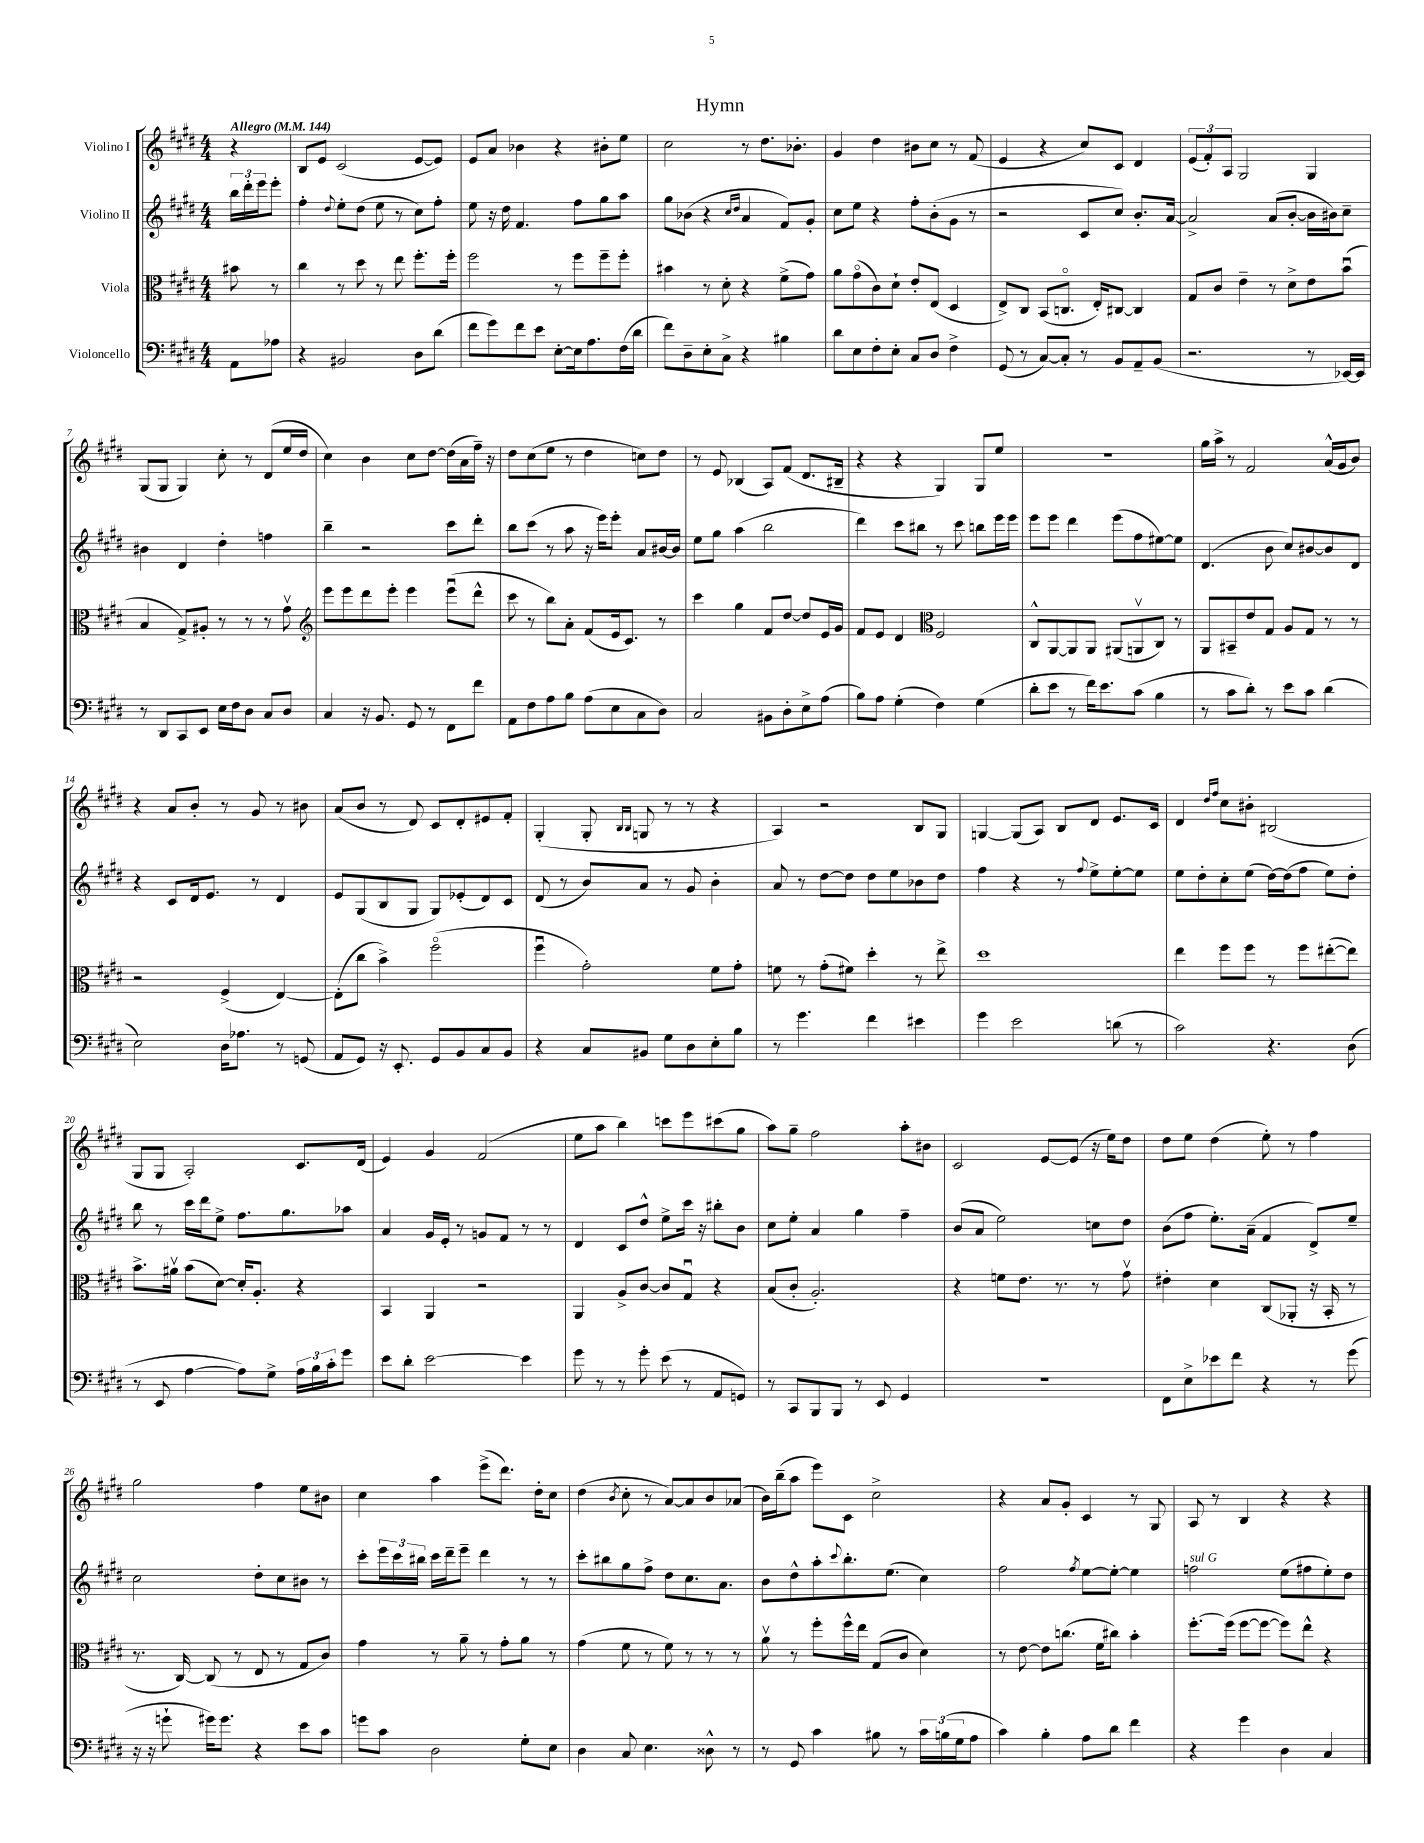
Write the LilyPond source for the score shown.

\header { title = "Hymn" }
<<
\new StaffGroup <<
\new Staff = "s0" \with { instrumentName = "Violino I" } {
    \clef treble \key e \major \numericTimeSignature \time 4/4 \partial 4 \tempo "Allegro" 4 = 144
    r4 |
    b8 e'8 cis'2( e'8~ e'8) |
    e'8 a'8 bes'4 r4 bis'8-. e''8 |
    cis''2 r8 dis''8. bes'8.-. |
    gis'4 dis''4 bis'8 cis''8 r8 fis'8( |
    e'4 r4 cis''8) cis'8 dis'4 |
    \tuplet 3/2 { e'8( fis'8-.) a8 } gis2 gis4 |
    gis8( gis8 gis4) cis''8-. r8 dis'8( e''16 dis''16 |
    cis''4) b'4 cis''8 dis''8~ dis''16( a'16 fis''16--) r16 |
    dis''8 cis''8( e''8 r8 dis''4 c''8) dis''8 |
    r8 e'8 bes4( a8) fis'8( dis'8. bis16-- |
    r4 r4 gis4) gis8 e''8 |
    R1 |
    gis''16 a''16-> r8 fis'2 a'16-^( gis'16 b'8) |
    r4 a'8 b'8-. r8 gis'8 r8 bis'8 |
    a'8( b'8 r8 dis'8) cis'8 dis'8-. eis'8 fis'8-. |
    gis4-.( gis8-. \grace { b16 b16 } g8 r8 r8 r4 |
    a4) r2 b8 gis8 |
    g4~ g8( a8) b8 dis'8 e'8. cis'16 |
    dis'4 \grace { dis''16 fis''16 } cis''8 bis'8-. bis2( |
    gis8 gis8 a2-.) cis'8. dis'16( |
    e'4) gis'4 fis'2( |
    e''8 a''8 b''4) c'''8 e'''8 cis'''8( gis''8 |
    a''8) gis''8-- fis''2 a''8-. bis'8 |
    cis'2 e'8~ e'8( r16 e''16) dis''8 |
    dis''8 e''8 dis''4( e''8-.) r8 fis''4 |
    gis''2 fis''4 e''8 bis'8 |
    cis''4 a''4 e'''8->( dis'''8.) dis''16-. cis''8 |
    dis''4( \acciaccatura { b'8 } cis''8-. r8 a'8~) a'8 b'8 aes'8( |
    b'16) b''16--( a''8 e'''8) cis'8 cis''2-> |
    r4 a'8 gis'8-. cis'4 r8 gis8 |
    a8 r8 b4 r4 r4 \bar "|." |
}
\new Staff = "s1" \with { instrumentName = "Violino II" } {
    \clef treble \key e \major \numericTimeSignature \time 4/4 \partial 4
    \tuplet 3/2 { b''16 dis'''16-. e'''16 } e'''8-. |
    fis''4-. \appoggiatura { dis''8 } e''8-. dis''8( e''8 r8 cis''8) fis''8-. |
    e''8 r16 dis''16 fis'4. fis''8 gis''8 a''8 |
    gis''8 bes'8( r4 \grace { cis''16 dis''16 } a'4 fis'8) gis'8-. |
    cis''8 e''8 r4 fis''8-. b'8-.( gis'8 r8 |
    r2 cis'8 cis''8) b'8.-. a'16~ |
    a'2-> a'8( b'8~-. b'16 bis'16) cis''8-- |
    bis'4 dis'4 dis''4-. f''4 |
    b''4-- r2 cis'''8 dis'''8-. |
    b''8 cis'''8( r8 a''8 r16 e'''16) e'''8-. a'8 bis'16~ bis'16 |
    e''8 gis''8 a''4( b''2 |
    dis'''4) cis'''8 bis''8 r8 cis'''8 b''8 e'''16 e'''16 |
    e'''8 e'''8 dis'''4 e'''8( fis''8 eis''8~) eis''8 |
    dis'4.( b'8 cis''8) bis'8~ bis'8 dis'8 |
    r4 cis'8 dis'16 e'8. r8 dis'4 |
    e'8 gis8( b8 gis8 gis8) ees'8-.( dis'8) cis'8 |
    dis'8( r8 b'8) a'8 r8 gis'8 b'4-. |
    a'8 r8 dis''8~ dis''8 dis''8 e''8 bes'8 dis''8 |
    fis''4 r4 r8 \appoggiatura { fis''8 } e''8-> e''8~-. e''8 |
    e''8 dis''8-. cis''8-. e''8( dis''16~) dis''16( fis''8 e''8) dis''8-. |
    b''8 r8 cis'''16 dis'''16 e''8-> fis''8. gis''8. aes''8 |
    a'4 gis'16 e'16-. r8 g'8 fis'8 r8 r8 |
    dis'4 cis'8 dis''8-^ e''8-> cis'''16 r16 bis''8-. b'8 |
    cis''8 e''8-. a'4 gis''4 fis''4-- |
    b'8( a'8 e''2) c''8 dis''8 |
    b'8( fis''8 e''8.-.) a'16--( fis'4 dis'8->) e''8-- |
    cis''2 dis''8-. cis''8 bis'8 r8 |
    cis'''8-. \tuplet 3/2 { e'''16 cis'''16 bis''16 } cis'''16 dis'''16-- e'''8-- dis'''4 r8 r8 |
    cis'''8-. bis''8 gis''8 fis''8-> dis''8 cis''8. a'8. |
    b'8 dis''8-^ a''8-. \appoggiatura { cis'''8 } b''8.-. e''8.( cis''4) |
    fis''2 \acciaccatura { fis''8 } e''8~ e''8~-. e''4 |
    f''2^\markup { \italic "sul G" } e''8( fis''8 e''8-.) dis''8 \bar "|." |
}
\new Staff = "s2" \with { instrumentName = "Viola" } {
    \clef alto \key e \major \numericTimeSignature \time 4/4 \partial 4
    bis'8 r8 |
    cis''4 r8 dis''8 r8 e''8 fis''8.-. fis''16-. |
    fis''2 r8 fis''8 fis''8-- fis''8-. |
    bis'4 r8 dis'8-. r4 fis'8->( gis'8) |
    a'8 gis'8\flageolet( cis'8) dis'8-! e'8-. e8( dis4 |
    e8->) cis8 b,8( c8.\flageolet e16-.) cis8~ cis4 |
    gis8 cis'8 e'4-- r8 dis'8-> e'8 b'8\downbow( |
    b4 gis8->) ais8-. r8 r8 r8 gis'8\upbow |
    \clef treble e'''8 e'''8 dis'''8 e'''8-. e'''4 e'''8\downbow( dis'''8-^ |
    cis'''8 r8 b''8) a'8-. fis'8( e'16 cis'8.) r8 |
    cis'''4 gis''4 fis'8 dis''8~ dis''8 e'16 gis'16 |
    fis'8 e'8 dis'4 \clef alto fis2 |
    cis8-^ a,8~ a,8 a,8 ais,8( a,8\upbow cis8) r8 |
    a,8 bis,8-- e'8 gis8 a8 gis8 r8 r8 |
    r2 fis4->( e4~) |
    e8-.( cis''8 b'4->) fis''2\flageolet( |
    fis''4\downbow gis'2-.) fis'8 gis'8-. |
    f'8 r8 gis'8-.( fis'8) dis''4-. r8 e''8-> |
    dis''1 |
    e''4 fis''8 fis''8 r8 fis''8 eis''8~-.( eis''8) |
    b'8.-> ais'16\upbow b'8( dis'8~) dis'16-. a8.-. r4 |
    b,4 a,4 r2 |
    a,4 a8-> cis'8~ cis'8 gis8\downbow r4 |
    b8( cis'8-. a2.-.) |
    r4 f'8 e'8. r8. r8 gis'8\upbow |
    eis'4-. dis'4 cis8( aes,8-. r16 b,16-. r8 |
    r8. cis16~) cis8( r8 e8 r8 gis8 cis'8) |
    gis'4 r8 a'8-- r8 gis'8-. a'8 r8 |
    gis'4( fis'8 r8 fis'8) r8 r8 r8 |
    a'8\upbow r8 fis''8-. fis''16-^ e''16 gis8( cis'8 dis'4) |
    r8 e'8~ e'8 c''8.( fis'16 cis''8) b'4-. |
    fis''8.~-. fis''16( fis''8~ fis''8~ fis''8) e''8-^ r4 \bar "|." |
}
\new Staff = "s3" \with { instrumentName = "Violoncello" } {
    \clef bass \key e \major \numericTimeSignature \time 4/4 \partial 4
    a,8 aes8 |
    r4 bis,2 dis8 dis'8( |
    fis'8 gis'8) fis'8 e'8 e8~-. e16 a8. fis16( dis'16 |
    fis'8) dis8-- e8-. cis8-> r4 bis4 |
    dis'8 e8 fis8-. e8-. cis8 dis8 fis4-> |
    gis,8( r8 cis8~) cis8-. r8 b,8 a,8-- b,8( |
    r2. r8 ees,16~) ees,16 |
    r8 dis,8 cis,8 e,8 e16 fis16 dis8 cis8 dis8 |
    cis4 r16 b,8. gis,8 r8 fis,8 fis'8 |
    a,8 fis8 a8 b8 a8( e8 cis8 dis8) |
    cis2 bis,8 dis8-. e8-> a8( |
    b8) a8 gis4-.( fis4) gis4( |
    dis'8-. e'8 r8 fis'16) e'8. cis'8( b4 |
    r8 cis'8 dis'8-.) r8 e'8 cis'8 dis'4( |
    e2) dis16 aes8. r8 g,8( |
    a,8 gis,8) r16 e,8.-. gis,8 b,8 cis8 b,8 |
    r4 cis8 bis,8 gis8 dis8 e8-. b8 |
    r8 gis'4. fis'4 eis'4 |
    gis'4 e'2 d'8( r8 |
    cis'2) r4. dis8( |
    r8 e,8 a4~ a8) gis8-> \tuplet 3/2 { a16 b16 cis'16-. } gis'8 |
    e'8 dis'8-. e'2~ e'4 |
    gis'8 r8 r8 gis'8-. e'8( r8 a,8 g,8) |
    r8 cis,8 b,,8 b,,8 r8 e,8 gis,4 |
    R1 |
    fis,8 e8-> ees'8 fis'8 r4 r8 gis'8( |
    r16 r16 g'8-! gis'16) gis'8. r4 e'8 cis'8 |
    g'8 cis'8 dis2 gis8-. e8 |
    dis4 cis8 e4. disis8-^ r8 |
    r8 gis,8 cis'4 bis8 r8 \tuplet 3/2 { cis'16 b16( gis16 } a8 |
    cis'4) b4-. a8 dis'8 fis'4 |
    r4 gis'4 dis4 cis4 \bar "|." |
}
>>
>>
